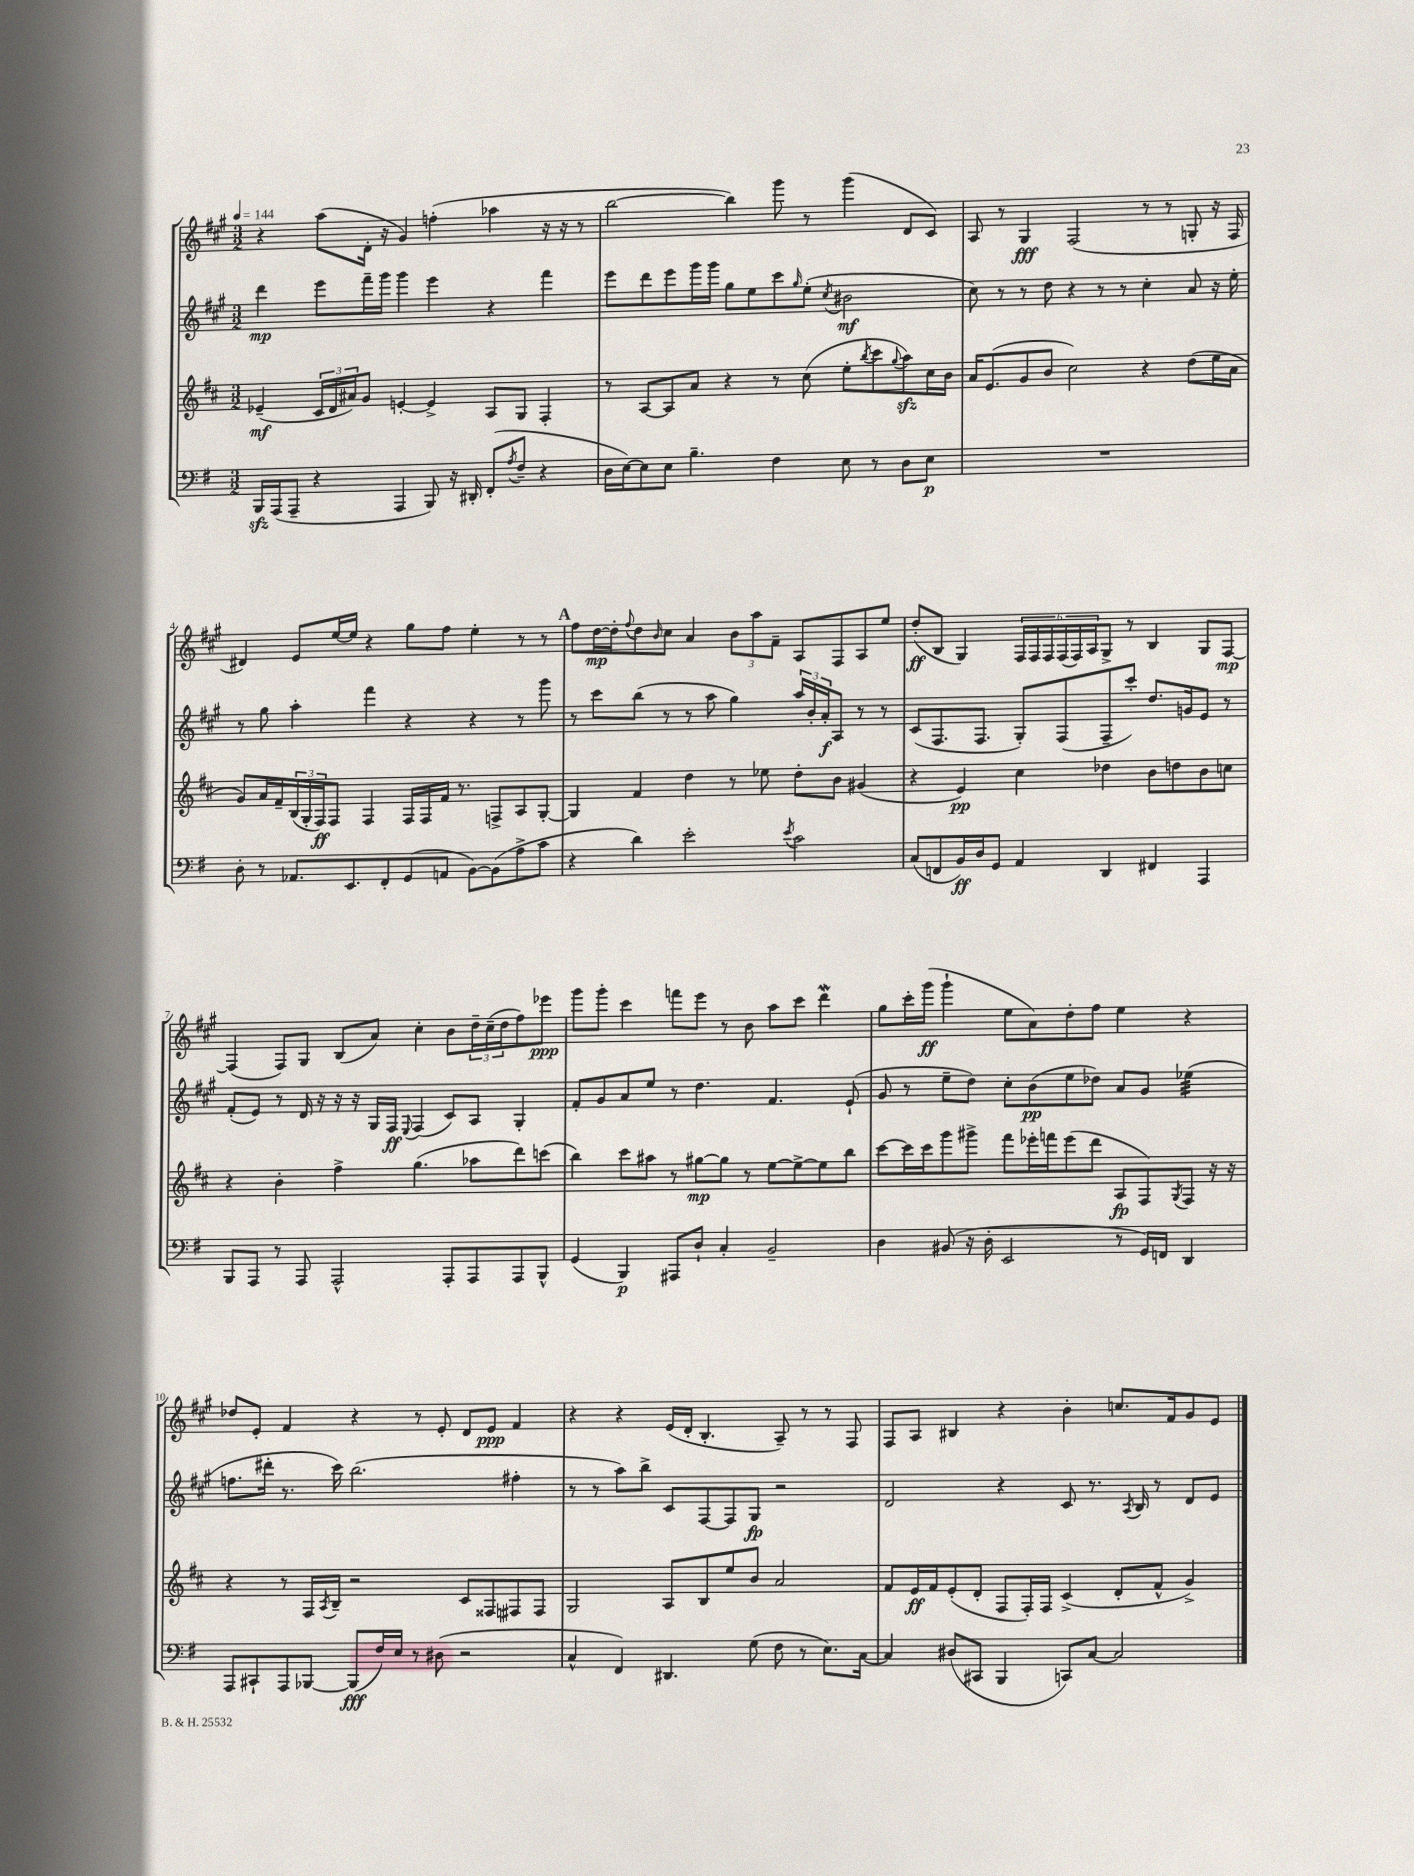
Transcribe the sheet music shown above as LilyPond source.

<<
\new StaffGroup <<
\new Staff = "s0" {
    \clef treble \key a \major \numericTimeSignature \time 3/2 \tempo 4 = 144
    r4 a''8( d'16-. r16 gis'4) f''4-.( aes''4 r16 r16 r8 |
    b''2~ b''4) gis'''8 r8 gis'''4( d'8 cis'8) |
    a8 r8 gis4\fff fis2( r8 r8 g8-. r16 fis16 |
    dis'4) e'8 e''16~ e''16 r4 gis''8 fis''8 e''4-. r8 r8 |
    \mark \markup { \bold "A" } fis''8 d''16~\mp d''16-. \appoggiatura { fis''8 } d''8 \grace { b'16 } cis''8 a'4 \tuplet 3/2 { b'8 a''8 fis'8-- } a8 fis8 a8 e''8 |
    d''8-.\ff( b8 gis4) \tuplet 6/4 { fis16 fis16 fis16 fis16( fis16) a16 } gis8-> r8 b4 gis8 fis8~\mp |
    fis4( fis8) gis8 b8( a'8) cis''4-. b'8 \tuplet 3/2 { d''16-- cis''16--( d''16 } fis''8) ees'''8\ppp |
    gis'''8 gis'''8-. cis'''4 f'''8 e'''8 r8 b'8 a''8 cis'''8 d'''4\mordent |
    gis''8 cis'''16-. gis'''16\ff( gis'''4-! e''8 a'8) d''8-. fis''8 e''4 r4 |
    des''8 e'8-. fis'4 r4 r8 e'8-. d'8 e'8\ppp fis'4 |
    r4 r4 e'16( d'16-. b4.-. a8--) r8 r8 fis8 |
    fis8 a8 bis4 r4 b'4-. c''8. fis'16 gis'8 e'8 \bar "|." |
}
\new Staff = "s1" {
    \clef treble \key a \major \numericTimeSignature \time 3/2
    d'''4\mp e'''8 fis'''16-- gis'''16 gis'''4 e'''4 r4 fis'''4 |
    e'''8 d'''8 e'''8 gis'''16 gis'''16 gis''8 e''8 cis'''8 \grace { gis''16 } e''8-.( \acciaccatura { cis''8 } bis'2\mf |
    cis''8) r8 r8 d''8 r4 r8 r8 cis''4-. a'8 r16 e''16-. |
    r8 gis''8 a''4-. fis'''4 r4 r4 r8 gis'''8 |
    \mark \markup { \bold "A" } r8 cis'''8 b''8( r8 r8 a''8 gis''4) \tuplet 3/2 { a''16 b'16-. a'16-.\f } a8 r8 r8 |
    cis'8( fis8. fis8. gis8-.) fis8( fis8-- cis'''8-.) d''8. g'16 e'8 r8 |
    fis'8-.( e'8) r8 d'16 r16 r16 r16 gis16 fis16\ff \appoggiatura { e8 } fis4( cis'8) a8 gis4-. |
    fis'8-. gis'8 a'8 e''8 r8 d''4. fis'4. e'8-!( |
    gis'8 r8 e''8-- d''8) cis''8-. b'8\pp( e''8 des''8) a'8 gis'8 ees''4:32( |
    f''8. dis'''16-. r8. cis'''16) b''2.( fis''4-. |
    r8 r8 a''8) b''8-> cis'8 fis8~ fis8 gis8\fp r2 |
    d'2 r4 cis'8 r8. \acciaccatura { a8 } b16 r8 d'8 e'8 \bar "|." |
}
\new Staff = "s2" {
    \clef treble \key d \major \numericTimeSignature \time 3/2
    ees'4--\mf( \tuplet 3/2 { cis'16 d'16 ais'16) } g'8 e'4~-. e'4-> a8 g8 fis4-. |
    r8 a8~ a8 a'8 r4 r8 cis''8( e''8-. \acciaccatura { b''8 } cis'''8 \appoggiatura { g''8 } a''8\sfz) cis''16 b'16 |
    a'16 e'8.( g'8 b'8 cis''2) r4 d''8( e''16 a'16 |
    g'8) a'16 fis'16-- \tuplet 3/2 { b16( g16-. fis16\ff) } fis8 fis4 fis16 fis16 fis'16 r8. f8-> a8 g8~-. |
    \mark \markup { \bold "A" } g4 fis'4 d''4 r8 ees''8 d''8-. b'8 gis'4( |
    r4 e'4\pp) cis''4 des''4 b'8 d''8 b'8 c''8 |
    r4 b'4-. fis''4-> g''4.( aes''8 d'''8) c'''8( |
    b''4) cis'''8 ais''8 r8 gis''8~\mp gis''8 r8 e''8~ e''8~-> e''8 b''8 |
    cis'''8~ cis'''16 cis'''16 g'''8 gis'''8-> fis'''8 ees'''16-. f'''16 ees'''8( d'''8 a8\fp fis8) \acciaccatura { g8 } fis8 r16 r16 |
    r4 r8 fis16 \acciaccatura { a8 } b16-- r2 cis'8 fisis8 fis8 fis8 |
    g2 a8 b8 e''8 b'8 a'2 |
    fis'8 e'16\ff fis'16 e'8-.( d'8-. fis8 fis16-.) fis16 cis'4->( d'8-. fis'8-^ g'4->) \bar "|." |
}
\new Staff = "s3" {
    \clef bass \key g \major \numericTimeSignature \time 3/2
    b,,16\sfz a,,16( a,,8-- r4 a,,4 b,,8) r16 dis,16-. fis,8-.( \acciaccatura { a8 } fis8-- r4 |
    d16 e16~) e8 e8 b4.-- fis4 e8 r8 d8 e8\p |
    R1. |
    d8-. r8 aes,8. e,8. fis,8-. g,8( a,8 b,8~) b,8( a8-> c'8 |
    \mark \markup { \bold "A" } r4 d'4) e'2-. \acciaccatura { e'8 } c'2 |
    c8( f,8 b,16\ff) d16 g,8 a,4 d,4 fis,4 a,,4 |
    b,,8 a,,8 r8 a,,8 a,,2-^ a,,8-. a,,8 a,,8 b,,8-^ |
    g,4( b,,4\p) ais,,8 d8-! c4-. b,2-- |
    d4 bis,8( r16 d16-. e,2 r8 g,16) f,16 d,4 |
    a,,8 cis,8-! a,,8 bes,,8~ bes,,8\fff( fis16) e16 r8 dis8( r2 |
    c4-^ fis,4) dis,4. g8( fis8 r8 e8.) c16~ |
    c4 dis8( cis,8 b,,4 c,8) c8~ c2 \bar "|." |
}
>>
>>
